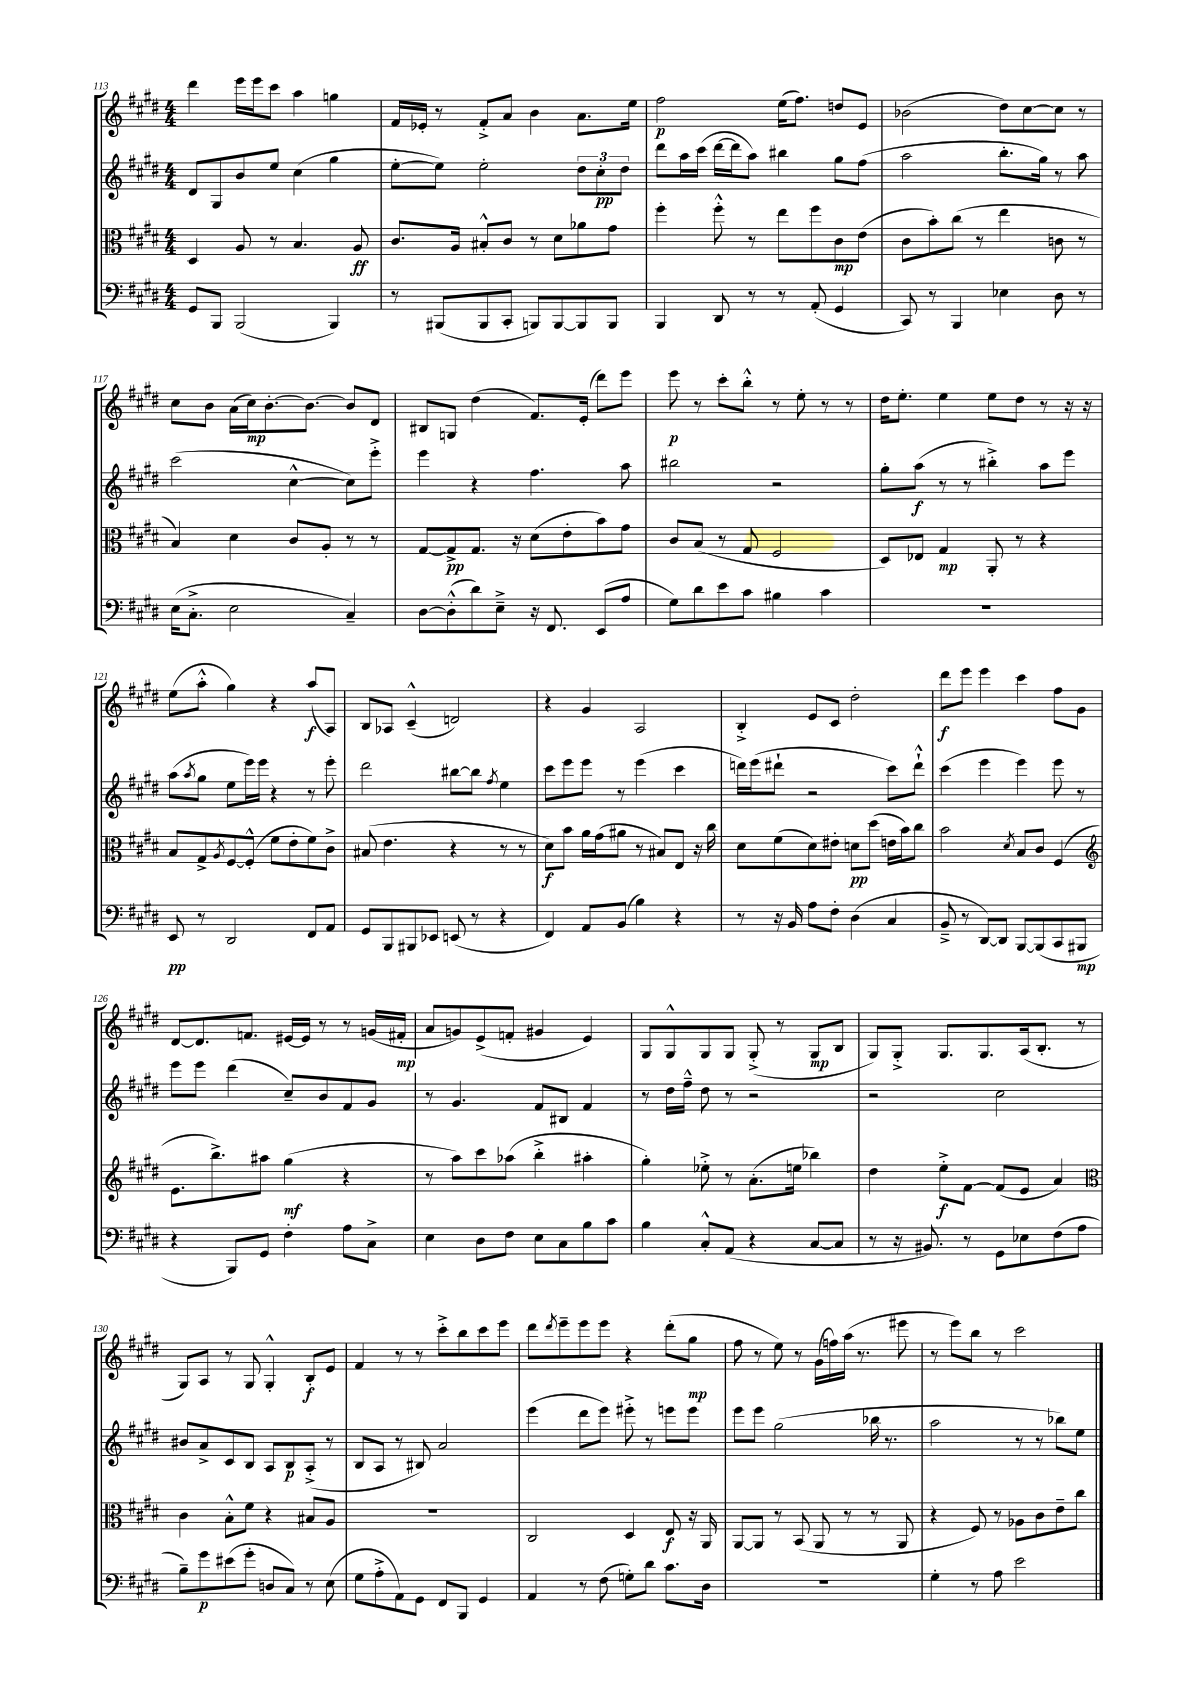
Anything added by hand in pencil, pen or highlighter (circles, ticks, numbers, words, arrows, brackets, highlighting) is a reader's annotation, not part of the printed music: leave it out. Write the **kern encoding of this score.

**kern	**dynam	**kern	**dynam	**kern	**dynam	**kern	**dynam
*part4	*part4	*part3	*part3	*part2	*part2	*part1	*part1
*staff4	*staff4	*staff3	*staff3	*staff2	*staff2	*staff1	*staff1
*clefF4	*	*clefC3	*	*clefG2	*	*clefG2	*
*k[f#c#g#d#]	*	*k[f#c#g#d#]	*	*k[f#c#g#d#]	*	*k[f#c#g#d#]	*
*M4/4	*	*M4/4	*	*M4/4	*	*M4/4	*
=113	=113	=113	=113	=113	=113	=113	=113
8GG#/L	.	4D#/	.	8d#/L	.	4ddd#\	.
8BBB/J	.	.	.	8G#/	.	.	.
(2BBB/	.	8A/	.	8b/	.	16eee\LL	.
.	.	.	.	.	.	16eee\J	.
.	.	8r	.	8ee/J	.	8ccc#\J	.
.	.	4.B/	.	(4cc#\	.	4aa\	.
4BBB/)	.	.	.	4gg#\	.	4ggn\	.
.	.	8A/	ff	.	.	.	.
=114	=114	=114	=114	=114	=114	=114	=114
8r	.	8.c#/L	.	[8ee'\L	.	16f#/LL	.
.	.	.	.	.	.	16e-X'/JJ	.
(8BBB#X/L	.	.	.	8ee\J])	.	8r	.
.	.	16A/Jk	.	.	.	.	.
8BBB#/	.	8B#X'^^/L	.	2ee'\	.	8f#'^/L	.
8CC#'/J	.	8c#/J	.	.	.	8a/J	.
8BBBn/L)	.	8r	.	.	.	4b\	.
[8BBB/	.	8d#\L	.	.	.	.	.
8BBB/]	.	8a-X\	.	12dd#\L	.	8.a\L	.
.	.	.	.	12cc#'\	pp	.	.
8BBB/J	.	8g#\J	.	.	.	.	.
.	.	.	.	12dd#\J	.	.	.
.	.	.	.	.	.	16ee\Jk	.
=115	=115	=115	=115	=115	=115	=115	=115
4BBB/	.	4ff#'\	.	8ddd#\L	.	2ff#\	p
.	.	.	.	16aa\L	.	.	.
.	.	.	.	(16ccc#\JJ	.	.	.
8DD#/	.	8ff#'^^\	.	[16ddd#\LL	.	.	.
.	.	.	.	16ddd#\J]	.	.	.
8r	.	8r	.	8aa\J)	.	.	.
8r	.	8ee\L	.	4bb#X\	.	(16ee\KL	.
.	.	.	.	.	.	8.ff#\J)	.
(8AA'/	.	8ff#\	.	.	.	.	.
4GG#/	.	8c#\	mp	8gg#\L	.	8ddn/L	.
.	.	(8e\J	.	(8ff#\J	.	8e/J	.
=116	=116	=116	=116	=116	=116	=116	=116
8CC#/)	.	8c#\L	.	2aa\	.	(2b-X\	.
8r	.	8b'\)	.	.	.	.	.
4BBB/	.	(8cc#\J	.	.	.	.	.
.	.	8r	.	.	.	.	.
4E-X\	.	4ee\	.	8.bb'\L	.	8dd#\L)	.
.	.	.	.	.	.	[8cc#\	.
.	.	.	.	16gg#\Jk)	.	.	.
8D#\	.	8cn\	.	8r	.	8cc#\J]	.
8r	.	8r	.	8aa\	.	8r	.
!!LO:LB:g=z
=117	=117	=117	=117	=117	=117	=117	=117
(16E\KL	.	4B/)	.	(2ccc#\	.	8cc#\L	.
8.C#'^\J	.	.	.	.	.	.	.
.	.	.	.	.	.	8b\J	.
2E\	.	4d#\	.	.	.	(16a\LL	.
.	.	.	.	.	.	16cc#\J)	mp
.	.	.	.	.	.	[8.b'\	.
.	.	8c#/L	.	[4cc#^^\	.	.	.
.	.	.	.	.	.	8.b\J_	.
.	.	8A'/J	.	.	.	.	.
4C#~/)	.	8r	.	8cc#\L])	.	8b/L]	.
.	.	8r	.	8eee'^\J	.	8d#/J	.
=118	=118	=118	=118	=118	=118	=118	=118
[8D#\L	.	[8G#/L	.	4eee\	.	8B#X/L	.
(8D#'^^\]	.	8G#^/]	pp	.	.	8Gn/J	.
8d#\)	.	8.G#/J	.	4r	.	(4dd#\	.
8E~^\J	.	.	.	.	.	.	.
.	.	16r	.	.	.	.	.
16r	.	(8d#\L	.	4.ff#\	.	8.f#/L)	.
8.FF#/	.	.	.	.	.	.	.
.	.	8e'\	.	.	.	.	.
.	.	.	.	.	.	(16e'/Jk	.
(8EE/L	.	8b\)	.	.	.	8ddd#\L)	.
8A/J	.	8g#\J	.	8aa\	.	8eee\J	.
=119	=119	=119	=119	=119	=119	=119	=119
8G#\L)	.	8c#/L	.	2bb#X\	.	8eee\	p
8d#\	.	(8B/J	.	.	.	8r	.
8e\	.	8r	.	.	.	8ccc#'\L	.
8c#\J	.	8G#/	.	.	.	8bb'^^\J	.
4B#X\	.	2F#/	.	2r	.	8r	.
.	.	.	.	.	.	8ee'\	.
4c#\	.	.	.	.	.	8r	.
.	.	.	.	.	.	8r	.
=120	=120	=120	=120	=120	=120	=120	=120
1r	.	8D#/L)	.	8gg#'\L	.	16dd#\KL	.
.	.	.	.	.	.	8.ee'\J	.
.	.	8E-X/J	.	(8aa\J	f	.	.
.	.	4G#/	mp	8r	.	4ee\	.
.	.	.	.	8r	.	.	.
.	.	8AA'/	.	4bb#X'^\)	.	8ee\L	.
.	.	8r	.	.	.	8dd#\J	.
.	.	4r	.	8aa\L	.	8r	.
.	.	.	.	8eee\J	.	16r	.
.	.	.	.	.	.	16r	.
!!LO:LB:g=z
=121	=121	=121	=121	=121	=121	=121	=121
8EE/	pp	8B/L	.	(8aa\L	.	(8ee\L	.
.	.	.	.	8qaa/	.	.	.
8r	.	8G#^/	.	8gg#\J	.	8aa'^^\J	.
.	.	8qA/	.	.	.	.	.
2DD#/	.	[8F#/	.	8ee\L	.	4gg#\)	.
.	.	(8F#'^^/J]	.	16eee\L)	.	.	.
.	.	.	.	16eee\JJ	.	.	.
.	.	8f#\L	.	4r	.	4r	.
.	.	8e'\	.	.	.	.	.
8FF#/L	.	8f#\)	.	8r	.	(8aa/L	f
8AA/J	.	8c#^\J	.	8eee'\	.	8A/J)	.
=122	=122	=122	=122	=122	=122	=122	=122
8GG#/L	.	(8B#X/	.	2ddd#\	.	8B/L	.
8BBB/	.	4.e\	.	.	.	8A-X/J	.
8BBB#X/	.	.	.	.	.	(4c#~^^/	.
8EE-X/J	.	.	.	.	.	.	.
(8EEn/	.	4r	.	[8bb#X\L	.	2dn/)	.
8r	.	.	.	8bb#\J]	.	.	.
.	.	.	.	8qff#/	.	.	.
4r	.	8r	.	4ee\	.	.	.
.	.	8r	.	.	.	.	.
=123	=123	=123	=123	=123	=123	=123	=123
4FF#/)	.	8d#\L)	f	8ccc#\L	.	4r	.
.	.	8b\J	.	8eee\	.	.	.
8AA/L	.	16a\LL	.	8eee\J	.	4g#/	.
.	.	(16g#\J	.	.	.	.	.
(8BB/J	.	8a#X\J	.	8r	.	.	.
4B\)	.	8r	.	(4eee\	.	2A/	.
.	.	8B#X/L)	.	.	.	.	.
4r	.	8E/J	.	4ccc#\	.	.	.
.	.	16r	.	.	.	.	.
.	.	16cc#\	.	.	.	.	.
=124	=124	=124	=124	=124	=124	=124	=124
8r	.	8d#\L	.	16dddn\LL)	.	4B'^/	.
.	.	.	.	(16eee\J	.	.	.
16r	.	(8f#\	.	8ddd#X`\J	.	.	.
16BB/	.	.	.	.	.	.	.
8A\L	.	8d#\)	.	2r	.	8e/L	.
8F#'\J	.	8e#X'\J	.	.	.	8c#/J	.
(4D#\	.	8dn\L	pp	.	.	2dd#'\	.
.	.	(8dd#\J	.	.	.	.	.
4C#/	.	16en\LL	.	8ccc#\L)	.	.	.
.	.	16b\J)	.	.	.	.	.
.	.	8cc#\J	.	8ddd#`^^\J	.	.	.
=125	=125	=125	=125	=125	=125	=125	=125
8BB~^/	.	2b\	.	(4ccc#\	.	8ddd#\L	f
8r	.	.	.	.	.	8eee\J	.
[8DD#/L)	.	.	.	4eee\	.	4eee\	.
8DD#/J]	.	.	.	.	.	.	.
.	.	8qd#/	.	.	.	.	.
[8BBB/L	.	8B/L	.	4eee\)	.	4ccc#\	.
(8BBB/]	.	8c#/J	.	.	.	.	.
8CC#/	.	(4F#/	.	8eee\	.	8ff#\L	.
8BBB#X/J	mp	.	.	8r	.	8g#\J	.
!!LO:LB:g=z
=126	=126	=126	=126	=126	=126	=126	=126
*	*	*clefG2	*	*	*	*	*
4r	.	8.e\L	.	8eee\L	.	[8d#/L	.
.	.	.	.	8eee\J	.	8.d#/]	.
.	.	8.bb^\)	.	.	.	.	.
8BBB/L)	.	.	.	(4ddd#\	.	.	.
.	.	.	.	.	.	8.fn/J	.
8GG#/J	.	8aa#X\J	.	.	.	.	.
4F#'\	.	(4gg#\	mf	8cc#~/L)	.	[16e#X/LL	.
.	.	.	.	.	.	16e#/JJ]	.
.	.	.	.	8b/	.	8r	.
8A\L	.	4r	.	8f#/	.	8r	.
8C#^\J	.	.	.	8g#/J	.	(16gn/LL	.
.	.	.	.	.	.	16f#X'/JJ	mp
=127	=127	=127	=127	=127	=127	=127	=127
4E\	.	8r	.	8r	.	8a/L	.
.	.	8aa\L)	.	4.g#/	.	8gn/)	.
8D#\L	.	8ccc#\	.	.	.	(8e^/	.
8F#\J	.	(8aa-X\J	.	.	.	8fn'/J	.
8E\L	.	4bb'^\	.	8f#/L	.	4g#X/	.
8C#\	.	.	.	8B#X/J	.	.	.
8B\	.	4aa#X'\	.	4f#/	.	4e/)	.
8c#\J	.	.	.	.	.	.	.
=128	=128	=128	=128	=128	=128	=128	=128
4B\	.	4gg#'\)	.	8r	.	8G#/L	.
.	.	.	.	16dd#\LL	.	8G#^^/	.
.	.	.	.	16ff#~^^\JJ	.	.	.
8C#'^^/L	.	8ee-X'^\	.	8dd#\	.	8G#/	.
(8AA/J	.	8r	.	8r	.	8G#/J	.
4r	.	(8.a'\L	.	2r	.	(8G#'^/	.
.	.	.	.	.	.	8r	.
.	.	16een\Jk	.	.	.	.	.
[8C#/L	.	4bb-X\)	.	.	.	8G#/L	mp
8C#/J]	.	.	.	.	.	8B/J	.
=129	=129	=129	=129	=129	=129	=129	=129
8r	.	4dd#\	.	2r	.	8G#/L)	.
16r	.	.	.	.	.	8G#'^/J	.
8.BB#X/)	.	.	.	.	.	.	.
.	.	8ee'^\L	f	.	.	8.G#/L	.
8r	.	[8f#\J	.	.	.	.	.
.	.	.	.	.	.	8.G#/	.
8GG#\L	.	(8f#/L]	.	2cc#\	.	.	.
8E-X\	.	8e/J	.	.	.	(16A/k	.
.	.	.	.	.	.	8.B'/J	.
(8F#\	.	4a/)	.	.	.	.	.
8A\J	.	.	.	.	.	8r	.
!!LO:LB:g=z
=130	=130	=130	=130	=130	=130	=130	=130
*	*	*clefC3	*	*	*	*	*
8B~\L)	.	4c#\	.	8b#X/L	.	8G#/L)	.
8g#\	p	.	.	8a^/	.	8A/J	.
(8e#X\	.	8B'^^\L	.	8c#/	.	8r	.
8g#'\J	.	8f#\J	.	8B/J	.	8G#/	.
8Dn/L	.	4r	.	8A/L	.	4G#'^^/	.
8C#/J)	.	.	.	8B/	p	.	.
8r	.	8B#X/L	.	(8A'^/J	.	8B'/L	f
(8E\	.	8A/J	.	8r	.	8e/J	.
=131	=131	=131	=131	=131	=131	=131	=131
8G#\L	.	1r	.	8B/L	.	4f#/	.
8A'^\	.	.	.	8A/J	.	.	.
8AA\)	.	.	.	8r	.	8r	.
8GG#\J	.	.	.	8B#X/)	.	8r	.
8FF#/L	.	.	.	2a/	.	8ccc#'^\L	.
8BBB/J	.	.	.	.	.	8bb\	.
4GG#/	.	.	.	.	.	8ccc#\	.
.	.	.	.	.	.	8eee\J	.
=132	=132	=132	=132	=132	=132	=132	=132
4AA/	.	2C#/	.	(4eee\	.	8ddd#\L	.
.	.	.	.	.	.	8qddd#/	.
.	.	.	.	.	.	8eee~\	.
8r	.	.	.	8ddd#\L	.	8eee\	.
(8F#\	.	.	.	8eee\J)	.	8eee\J	.
8Gn'\L)	.	4D#/	.	8eee#X'^\	.	4r	.
8d#\J	.	.	.	8r	.	.	.
8.c#\L	.	8E/	f	8eeen\L	.	(8ddd#'\L	.
.	.	16r	.	8eee\J	.	8gg#\J	mp
16D#\Jk	.	16AA/	.	.	.	.	.
=133	=133	=133	=133	=133	=133	=133	=133
1r	.	[8AA/L	.	8eee\L	.	8ff#\	.
.	.	8AA/J]	.	8eee\J	.	8r	.
.	.	8r	.	(2gg#\	.	8ee\)	.
.	.	(8BB/	.	.	.	8r	.
.	.	8AA/	.	.	.	(16g#\LL	.
.	.	.	.	.	.	16ffn\)	.
.	.	8r	.	.	.	(16aa\JJ	.
.	.	.	.	.	.	8.r	.
.	.	8r	.	16bb-X\	.	.	.
.	.	.	.	8.r	.	.	.
.	.	8AA/	.	.	.	8eee#X\	.
=134	=134	=134	=134	=134	=134	=134	=134
4G#'\	.	4r	.	2aa\	.	8r	.
.	.	.	.	.	.	8eee\L)	.
8r	.	8F#/)	.	.	.	8bb\J	.
8A\	.	8r	.	.	.	8r	.
2e\	.	8A-X\L	.	8r	.	2ccc#\	.
.	.	8c#\	.	8r	.	.	.
.	.	8e~\	.	8bb-X\L)	.	.	.
.	.	8cc#\J	.	8ee\J	.	.	.
==	==	==	==	==	==	==	==
*-	*-	*-	*-	*-	*-	*-	*-
